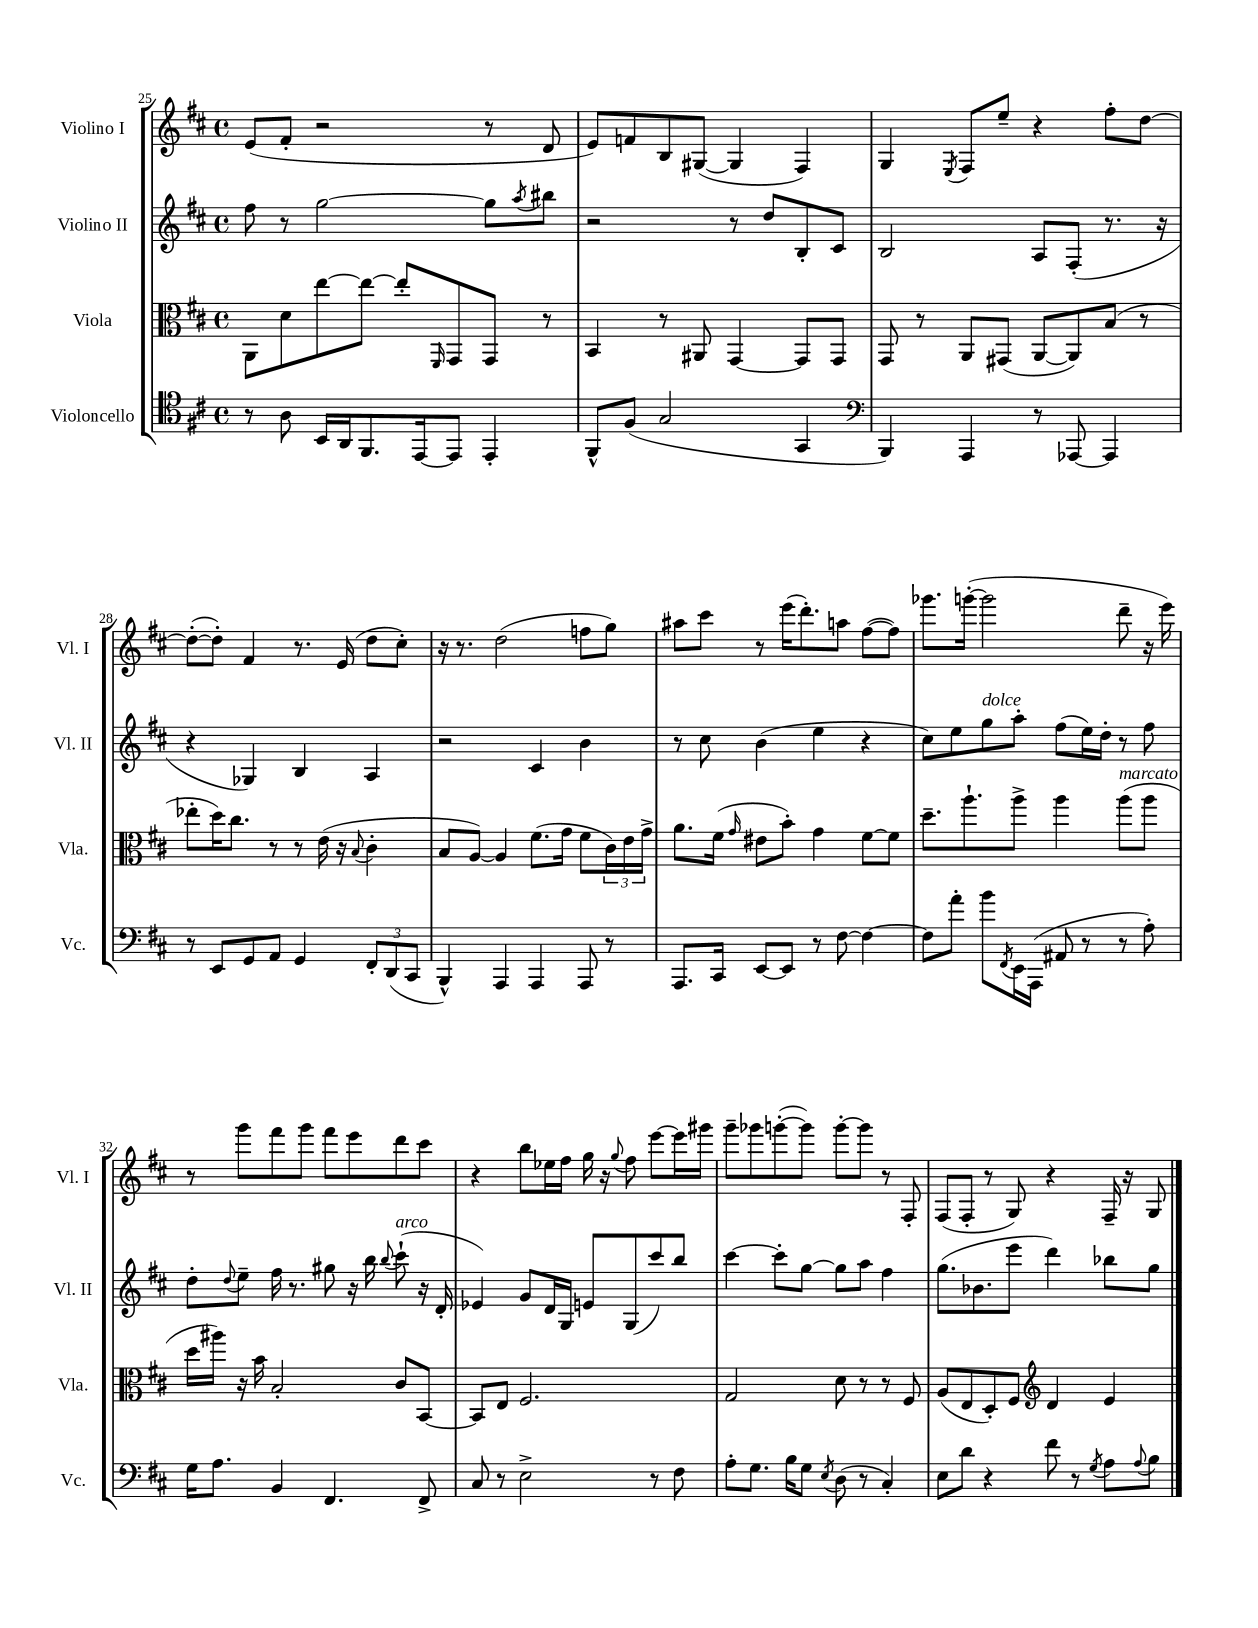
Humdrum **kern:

**kern	**kern	**kern	**kern
*staff4	*staff3	*staff2	*staff1
*clefC4	*clefC3	*clefG2	*clefG2
*k[f#c#]	*k[f#c#]	*k[f#c#]	*k[f#c#]
*M4/4	*M4/4	*M4/4	*M4/4
*met(c)	*met(c)	*met(c)	*met(c)
8r	8AA\L	8ff#\	(8e/L
8A\	8d\	8r	8f#'/J
16BB/LL	[8ee\	[2gg\	2r
16AA/J	.	.	.
8.FF#/	8ee\_J	.	.
.	8ee'/]L	.	.
[16EE/k	.	.	.
.	16qqFF#/	.	.
8EE/]J	8GG/	.	.
4EE'/	8GG/J	8gg\]L	8r
.	.	8qaa/	.
.	8r	8bb#\J	8d/
=	=	=	=
8FF#^^/L	4BB/	2r	8e/L)
(8F#/J	.	.	8f/
2G/	8r	.	8B/
.	8AA#/	.	([8G#/J
.	[4GG/	8r	4G#/]
.	.	8dd/L	.
4GG/	8GG/]L	8B'/	4F#/)
.	8GG/J	8c#/J	.
=	=	=	=
*clefF4	*	*	*
4BBB/)	8GG/	2B/	4G/
.	8r	.	.
.	.	.	8qE/
4AAA/	8AA/L	.	8F#/L
.	(8GG#/J	.	8ee~/J
8r	[8AA/L	8A/L	4r
[8AAA-/	8AA/])	(8F#'/J	.
4AAA-/]	(8B/J	8.r	8ff#'\L
.	8r	.	[8dd\J
.	.	16r	.
=	=	=	=
8r	8ee-'\L	4r	(8dd'\_L
8EE/L	16dd\K)	.	8dd'\]J)
.	8.cc#\J	.	.
8GG/	.	4G-/)	4f#/
8AA/J	8r	.	.
4GG/	8r	4B/	8.r
.	(16e\	.	.
.	16r	.	(16e/
.	8qqB/	.	.
12FF#'/L	4c#'\	4A/	8dd\L
(12DD/	.	.	.
.	.	.	8cc#'\J)
12CC#/J	.	.	.
=	=	=	=
4BBB^^/)	8B/L	2r	16r
.	.	.	8.r
.	[8A/J)	.	.
4AAA/	4A/]	.	(2dd\
4AAA/	(8.f#\L	4c#/	.
.	16g\Jk	.	.
8AAA/	8f#\L	4b\	8ff\L
8r	24c#\L)	.	8gg\J)
.	24e\	.	.
.	24g^\JJ	.	.
=	=	=	=
8.AAA/L	8.a\L	8r	8aa#\L
.	.	8cc#\	8ccc#\J
16CC#/Jk	(16f#\Jk	.	.
.	16qqg/	.	.
[8EE/L	8e#\L	(4b\	8r
8EE/]J	8b'\J)	.	(16eee\LK
.	.	.	8.ddd'\)
8r	4g\	4ee\	.
[8F#\	.	.	8aa\J
4F#\_	[8f#\L	4r	([8ff#\L
.	8f#\]J	.	8ff#\]J)
=	=	=	=
8F#\]L	8.dd~\L	8cc#\L)	8.ggg-\L
8a'\J	.	8ee\	.
.	8.aa`\	.	([16ggg'\Jk
8b\L	.	8gg\	2ggg\]
8qFF#/	.	.	.
16EE\L	8aa^\J	8aa'\J	.
(16AAA\JJ	.	.	.
8AA#/	4aa\	(8ff#\L	.
8r	.	16ee\L)	.
.	.	16dd'\JJ	.
8r	(8aa\L	8r	8ddd~\
8A'\)	8aa\J	8ff#\	16r
.	.	.	16eee\)
=	=	=	=
16G\LK	16dd\LL	8dd'\L	8r
8.A\J	16aa#\JJ)	.	.
.	.	8qqdd/	.
.	16r	8ee~\J	8ggg\L
.	16b\	.	.
4BB/	2B'/	16ff#\	8fff#\
.	.	8.r	.
.	.	.	8ggg\J
4.FF#/	.	8gg#\	8fff#\L
.	.	16r	8eee\
.	.	16bb\	.
.	.	8qqbb/	.
.	8c#/L	(8ccc#`\	8ddd\
8FF#^/	[8BB/J	16r	8ccc#\J
.	.	16d'/	.
=	=	=	=
8C#/	8BB/]L	4e-/)	4r
8r	8E/J	.	.
2E^\	2.F#/	8g/L	8bb\L
.	.	16d/L	16ee-\L
.	.	16G/JJ	16ff#\JJ
.	.	8e/L	16gg\
.	.	.	16r
.	.	.	8qqgg/
.	.	(8G/	8ff#\
8r	.	8ccc#/)	[8eee\L
8F#\	.	8bb/J	16eee\]L
.	.	.	16ggg#\JJ
=	=	=	=
8A'\L	2G/	[4ccc#\	8ggg~\L
8.G\J	.	.	8ggg-\
.	.	8ccc#'\]L	([8ggg'\
16B\LK	.	.	.
8G\J	.	[8gg\J	8ggg\]J)
8qE/	.	.	.
(8D\	8d\	8gg\]L	[8ggg'\L
8r	8r	8aa\J	8ggg\]J
4C#'/)	8r	4ff#\	8r
.	8F#/	.	8F#'/
=	=	=	=
8E\L	(8A/L	(8.gg\L	(8F#/L
8d\J	8E/	.	8F#'/J
.	.	8.b-\	.
4r	8D'/)	.	8r
.	8F#/J	8eee\J	8G/)
*	*clefG2	*	*
8f#\	4d/	4ddd\)	4r
8r	.	.	.
8qG/	.	.	.
8A\L	4e/	8bb-\L	16F#~/
.	.	.	16r
8qqA/	.	.	.
8B\J	.	8gg\J	8G/
==	==	==	==
*-	*-	*-	*-
